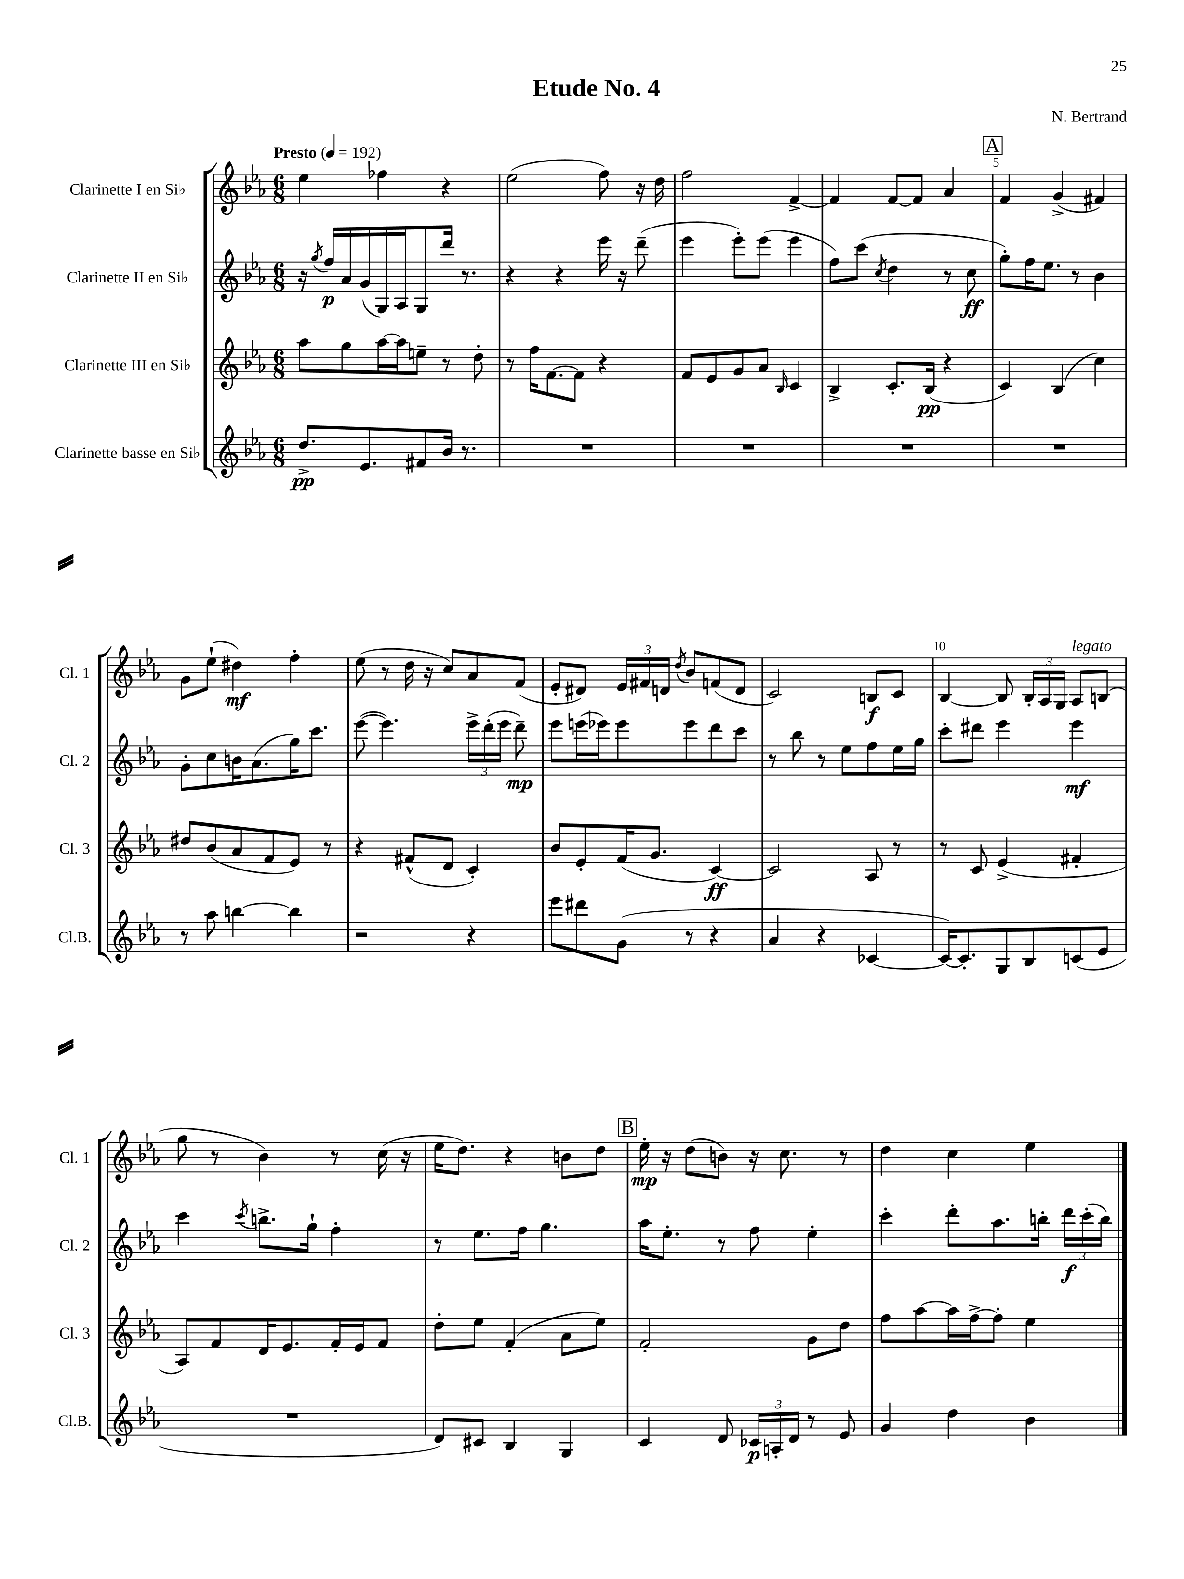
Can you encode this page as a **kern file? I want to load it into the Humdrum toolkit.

**kern	**kern	**kern	**kern
*staff4	*staff3	*staff2	*staff1
*clefG2	*clefG2	*clefG2	*clefG2
*k[b-e-a-]	*k[b-e-a-]	*k[b-e-a-]	*k[b-e-a-]
*M6/8	*M6/8	*M6/8	*M6/8
*MM192	*MM192	*MM192	*MM192
8.dd^/L	8aa-\L	16r	4ee-\
.	.	8qgg/	.
.	.	16ff/LL	.
.	8gg\	16a-/	.
8.e-/	.	(16g/	.
.	[16aa-\L	16G/)	4ff-\
.	16aa-\]J	16A-/J	.
8f#/	8ee~\J	8G/	.
16b-/Jk	8r	16ddd/Jk	4r
8.r	.	8.r	.
.	8dd'\	.	.
=	=	=	=
2.r	8r	4r	(2ee-\
.	16ff\LK	.	.
.	[8.f\	.	.
.	.	4r	.
.	8f\]J	.	.
.	4r	16eee-\	8ff\)
.	.	16r	.
.	.	(8ddd~\	16r
.	.	.	16dd\
=	=	=	=
2.r	8f/L	4eee-\	2ff\
.	8e-/	.	.
.	8g/	8eee-'\L)	.
.	8a-/J	(8eee-\J	.
.	16qqB-/	.	.
.	4c/	4eee-\	[4f^/
=	=	=	=
2.r	4B-^/	8ff\L)	4f/]
.	.	(8ccc\J	.
.	.	8qcc/	.
.	8.c'/L	4dd\	[8f/L
.	.	.	8f/]J
.	(16B-/Jk	.	.
.	4r	8r	4a-/
.	.	8cc\	.
=	=	=	=
2.r	4c/)	8gg'\L)	4f/
.	.	16ff\K	.
.	.	8.ee-\J	.
.	(4B-/	.	(4g^/
.	.	8r	.
.	4cc\)	4b-\	4f#/)
=	=	=	=
8r	8dd#/L	8g'\L	8g\L
8aa-\	(8b-/	8cc\	(8ee-`\J
[4bb\	8a-/	16b\K	4dd#\)
.	.	(8.a-\	.
.	8f/	.	.
4bb\]	8e-/J)	16gg\K)	4ff'\
.	.	8.ccc\J	.
.	8r	.	.
=	=	=	=
2r	4r	([8eee-\	(8ee-\
.	.	4.eee-\])	8r
.	(8f#^^/L	.	16dd\
.	.	.	16r
.	8d/J	.	8cc/L)
4r	4c'/)	24eee-^\LL	8a-/
.	.	(24ddd'\	.
.	.	24eee-\JJ	.
.	.	8ddd~\)	(8f/J
=	=	=	=
8eee-\L	8b-/L	8eee-\L	8e-'/L
8ddd#\	8e-'/	(16eee\L	8d#/J)
.	.	16eee-\J)	.
(8g\J	(16f/K	8eee-\	24e-/LL
.	.	.	24f#/
.	8.g/J	.	.
.	.	.	24d/JJ
.	.	.	8qdd/
8r	.	8eee-\	8b-/L
4r	[4c/)	8ddd\	(8f/
.	.	8ccc\J	8d/J
=	=	=	=
4a-/	2c/]	8r	2c/)
.	.	8bb-\	.
4r	.	8r	.
.	.	8ee-\L	.
[4c-/	8A-/	8ff\	8B/L
.	8r	16ee-\L	8c/J
.	.	16gg\JJ	.
=	=	=	=
16c-/_LK)	8r	8ccc'\L	[4B-/
8.c-'/]	.	.	.
.	8c/	8ddd#\J	.
8G/	(4e-^/	4eee-\	8B-/]
8B-/	.	.	24B-'/LL
.	.	.	24A-/
.	.	.	24G/JJ
(8c/	4f#'/	4eee-\	8A-/L
8e-/J	.	.	(8B/J
=	=	=	=
2.r	8A-/L)	4ccc\	8gg\
.	8f/	.	8r
.	.	8qccc/	.
.	16d/K	8.bb^\L	4b-\)
.	8.e-/	.	.
.	.	16gg`\Jk	.
.	16f'/L	4ff'\	8r
.	16e-/J	.	.
.	8f/J	.	(16cc\
.	.	.	16r
=	=	=	=
8d/L)	8dd'\L	8r	16ee-\LK
.	.	.	8.dd\J)
8c#/J	8ee-\J	8.ee-\L	.
4B-/	(4f'/	.	4r
.	.	16ff\Jk	.
.	.	4.gg\	.
4G/	8a-\L	.	8b\L
.	8ee-\J)	.	8dd\J
=	=	=	=
4c/	2f'/	16aa-\LK	16ee-'\
.	.	8.ee-'\J	16r
.	.	.	(8dd\L
8d/	.	8r	8b\J)
24c-/LL	.	8ff\	16r
24A'/	.	.	.
.	.	.	8.cc\
24d/JJ	.	.	.
8r	8g\L	4ee-'\	.
8e-/	8dd\J	.	8r
=	=	=	=
4g/	8ff\L	4ccc'\	4dd\
.	[8aa-\	.	.
4dd\	16aa-\]L	8ddd'\L	4cc\
.	[16ff^\J	.	.
.	8ff'\]J	8.aa-\	.
4b-\	4ee-\	.	4ee-\
.	.	16bb'\Jk	.
.	.	24ddd\LL	.
.	.	(24ccc'\	.
.	.	24bb\JJ)	.
==	==	==	==
*-	*-	*-	*-
